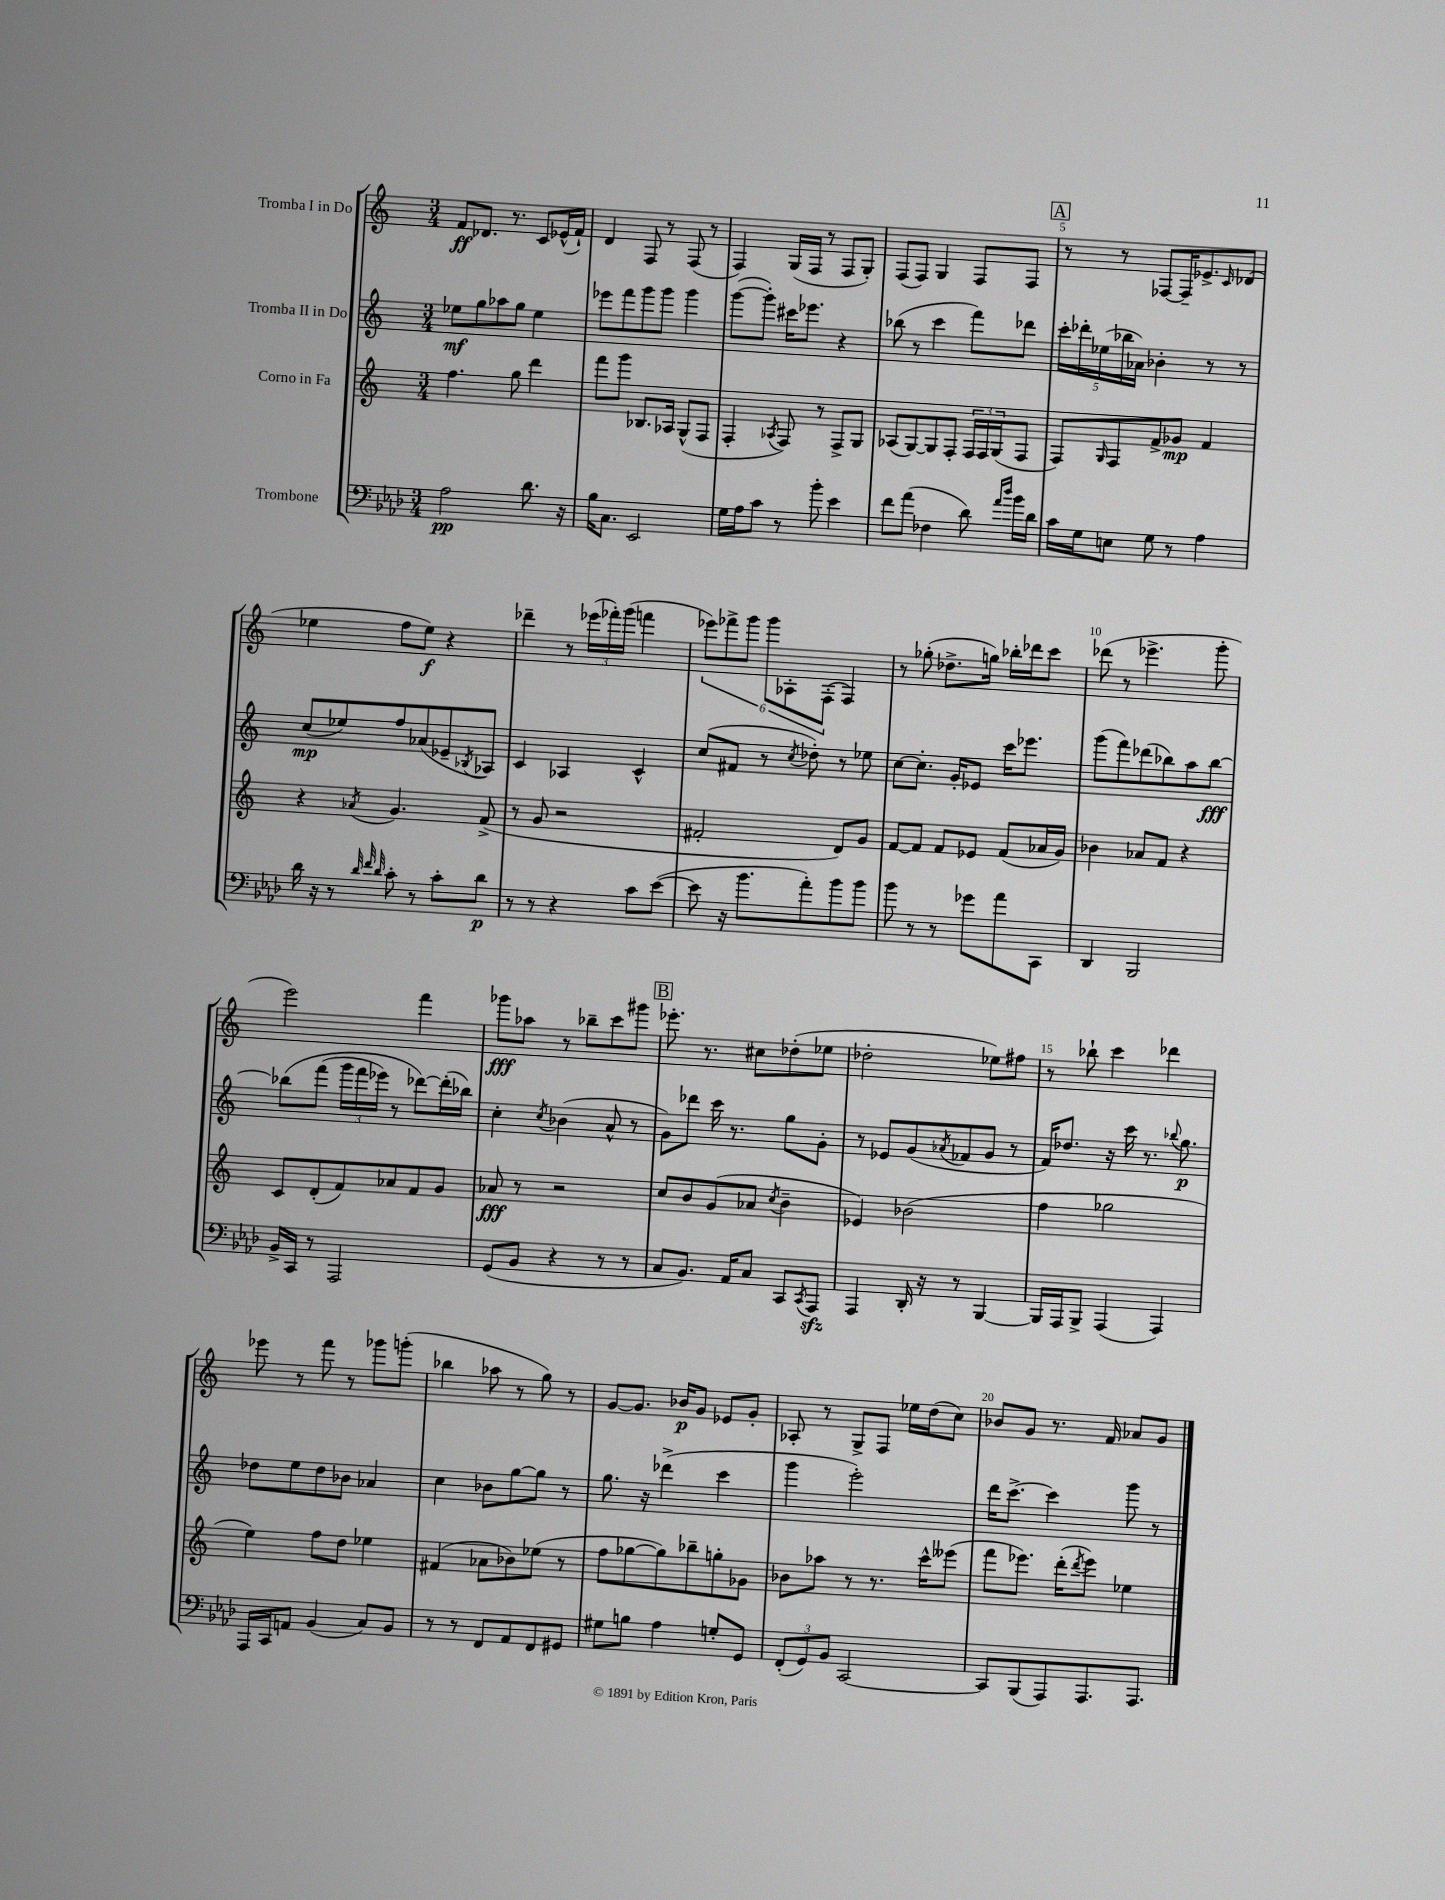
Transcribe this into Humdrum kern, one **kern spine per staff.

**kern	**dynam	**kern	**dynam	**kern	**dynam	**kern	**dynam
*part4	*part4	*part3	*part3	*part2	*part2	*part1	*part1
*staff4	*staff4	*staff3	*staff3	*staff2	*staff2	*staff1	*staff1
*I"Trombone	*	*I"Corno in Fa	*	*I"Tromba II in Do	*	*I"Tromba I in Do	*
*clefF4	*	*clefG2	*	*clefG2	*	*clefG2	*
*k[b-e-a-d-]	*	*k[]	*	*k[]	*	*k[]	*
*M3/4	*	*M3/4	*	*M3/4	*	*M3/4	*
=1	=1	=1	=1	=1	=1	=1	=1
2A-\	pp	4.ff\	.	8ee-X\L	mf	8f/L	ff
.	.	.	.	8gg\	.	8.d-X/J	.
.	.	.	.	8aa-X\	.	.	.
.	.	.	.	.	.	8.r	.
.	.	8gg\	.	8gg\J	.	.	.
8.d-\	.	4ddd\	.	4ee-\	.	8c/L	.
.	.	.	.	.	.	(16e-X^^/L	.
16r	.	.	.	.	.	16f`/JJ)	.
=2	=2	=2	=2	=2	=2	=2	=2
16B-\KL	.	8fff\L	.	8eee-X\L	.	4d/	.
8.C\J	.	.	.	.	.	.	.
.	.	8ggg\J	.	8fff\	.	.	.
2EE-/	.	8.B-X/L	.	8ggg\	.	8F/	.
.	.	.	.	8ggg\J	.	8r	.
.	.	16A-X/Jk	.	.	.	.	.
.	.	(8G^^/L	.	4ggg\	.	(8F/	.
.	.	8F/J	.	.	.	8r	.
=3	=3	=3	=3	=3	=3	=3	=3
16G\LL	.	4F'/	.	([8ggg\L	.	4F/)	.
16A-\J	.	.	.	.	.	.	.
8c\J	.	.	.	8ggg'\J])	.	.	.
.	.	8qA-X/	.	.	.	.	.
8r	.	8F/)	.	16ccc#X\KL	.	(16G/LL	.
.	.	.	.	8.eee-X\J	.	16F/JJ	.
8b-'\	.	8r	.	.	.	8r	.
4e-\	.	8F^/L	.	4r	.	8F/L	.
.	.	8G/J	.	.	.	8G'/J)	.
=4	=4	=4	=4	=4	=4	=4	=4
8f\L	.	(8A-X/L	.	(8bb-X\	.	(8F/L	.
(8a-\J	.	[8G/)	.	8r	.	8F/J)	.
4F-X\	.	8G/]	.	4ccc\	.	4G/	.
.	.	8F'/J	.	.	.	.	.
8d-\)	.	24F/LL	.	8fff\L)	.	8F/L	.
.	.	24F/	.	.	.	.	.
.	.	(24G/J	.	.	.	.	.
16qqa-/LL	.	.	.	.	.	.	.
16qqdd-/JJ	.	.	.	.	.	.	.
16b-\LL	.	8F/J	.	8ddd-X\J	.	8F/J	.
16d-\JJ	.	.	.	.	.	.	.
!!LO:REH:place=s1:t=A
=5	=5	=5	=5	=5	=5	=5	=5
16c\LL	.	8F/L)	.	20ccc'\LL	.	8r	.
.	.	.	.	20ddd-X'\	.	.	.
16G\J	.	.	.	.	.	.	.
.	.	.	.	(20ee-X\	.	.	.
.	.	16qqG/	.	.	.	.	.
8En\J	.	8F/	.	.	.	8r	.
.	.	.	.	20bb-X\	.	.	.
.	.	.	.	20a-X\JJ)	.	.	.
8G\	.	8f^/	.	4b-X'\	.	[8F-X/L	.
8r	.	8g-X/J	mp	.	.	16F-~/K]	.
.	.	.	.	.	.	8.e-X^/	.
4A-\	.	4f/	.	8r	.	.	.
.	.	.	.	.	.	16qqc/	.
.	.	.	.	8r	.	(8d-X/J	.
!!LO:LB:g=z
=6	=6	=6	=6	=6	=6	=6	=6
16d-\	.	4r	.	(8cc/L	mp	4ee-X\	.
16r	.	.	.	.	.	.	.
8r	.	.	.	8ee-X/)	.	.	.
32qqd-/	.	.	.	.	.	.	.
32qqf/	.	.	.	.	.	.	.
32qqd-/	.	8qa-X/	.	.	.	.	.
8c'\	.	4.g/	.	8ff/	.	8ff\L	.
8r	.	.	.	(8a-X/	.	8ee-\J)	f
8c'\L	.	.	.	8e-X~/	.	4r	.
.	.	.	.	8qB-X/	.	.	.
8d-\J	p	(8f^/	.	8A-X/J)	.	.	.
=7	=7	=7	=7	=7	=7	=7	=7
8r	.	8r	.	4c/	.	4ddd-X~\	.
8r	.	8g/	.	.	.	.	.
4r	.	2r	.	4A-X/	.	8r	.
.	.	.	.	.	.	(24eee-X\LL	.
.	.	.	.	.	.	24fff-X'\)	.
.	.	.	.	.	.	(24ggg\JJ	.
8c\L	.	.	.	4c^^/	.	4fffn\	.
([8e-\J	.	.	.	.	.	.	.
=8	=8	=8	=8	=8	=8	=8	=8
8e-\]	.	2f#X'/	.	(8cc/L	.	12eee-X\L)	.
.	.	.	.	.	.	12fff-X^\	.
16r	.	.	.	8f#X/J	.	.	.
.	.	.	.	.	.	12ggg\J	.
8.b-\L	.	.	.	.	.	.	.
.	.	.	.	8r	.	12ggg\L	.
.	.	.	.	.	.	12A-X'\	.
.	.	.	.	8qcc/	.	.	.
8a-'\)	.	.	.	8dd-X'\)	.	.	.
.	.	.	.	.	.	(12F'\J	.
8b-\	.	8d/L)	.	8r	.	4F/)	.
8b-\J	.	8g/J	.	8ee-X\	.	.	.
=9	=9	=9	=9	=9	=9	=9	=9
8b-\	.	[8f/L	.	[8cc\L	.	8r	.
8r	.	8f/J]	.	8.cc'\J]	.	(8gg-X'\	.
8r	.	8f/L	.	.	.	8.dd-X^\L	.
.	.	.	.	16g'/KL	.	.	.
8g-X\L	.	8e-X/J	.	8e-X/J	.	.	.
.	.	.	.	.	.	16ggn\Jk)	.
8a-\	.	(8f/L	.	16ccc\KL	.	16bb-X'\LL	.
.	.	.	.	8.eee-X\J	.	16ddd-X\J	.
8CC\J	.	16a-X/L	.	.	.	8ccc\J	.
.	.	16g/JJ)	.	.	.	.	.
=10	=10	=10	=10	=10	=10	=10	=10
4DD-/	.	4b-X\	.	(8ggg\L	.	(8ddd-X\	.
.	.	.	.	8fff\)	.	8r	.
2BBB-/	.	8a-X/L	.	(8ddd-X\	.	4.eee-X^\	.
.	.	8f/J	.	8bb-X\)	.	.	.
.	.	4r	.	8aa\	.	.	.
.	.	.	.	[8bb-\J	fff	8ggg'\	.
!!LO:LB:g=z
=11	=11	=11	=11	=11	=11	=11	=11
16BB-^/LL	.	8c/L	.	(8bb-X\L]	.	2eee\)	.
16CC/JJ	.	.	.	.	.	.	.
8r	.	(8d'/	.	(8fff\J	.	.	.
2AAA-/	.	8f/)	.	24ggg\LL	.	.	.
.	.	.	.	24fff\	.	.	.
.	.	.	.	24eee-X\JJ)	.	.	.
.	.	8a-X/	.	8r	.	.	.
.	.	8f/	.	[8ddd-X\L)	.	4fff\	.
.	.	8g/J	.	(16ddd-'\L]	.	.	.
.	.	.	.	16bb-X\JJ)	.	.	.
=12	=12	=12	=12	=12	=12	=12	=12
(8GG/L	.	8a-X/	fff	4cc'\	.	8ggg-X\L	fff
8BB-/J	.	8r	.	.	.	8aa-X\J	.
.	.	.	.	8qcc/	.	.	.
4r	.	2r	.	(4b-X\	.	8r	.
.	.	.	.	.	.	8bb-X~\L	.
8r	.	.	.	8a^^/	.	8ccc\	.
8r	.	.	.	8r	.	8ggg#X\J	.
!!LO:REH:place=s1:t=B
=13	=13	=13	=13	=13	=13	=13	=13
8C/L	.	8cc/L	.	8g\L)	.	8.eee-X'\	.
8.BB-/J)	.	8b/	.	8ddd-X\J	.	.	.
.	.	.	.	.	.	8.r	.
.	.	(8g/	.	16ccc\	.	.	.
16AA-/KL	.	.	.	8.r	.	.	.
8C/J	.	8a-X/J	.	.	.	8cc#X\L	.
.	.	8qcc/	.	.	.	.	.
8CC/L	.	4b~\	.	8gg\L	.	(8dd-X'\	.
8qCC/	.	.	.	.	.	.	.
8AAA-zz/J	.	.	.	8g'\J	.	8ee-X\J	.
=14	=14	=14	=14	=14	=14	=14	=14
4AAA-/	.	4e-X/)	.	8r	.	2dd-X'\	.
.	.	.	.	8e-X/L	.	.	.
16DD-'/	.	(2b-X\	.	(8g/	.	.	.
16r	.	.	.	.	.	.	.
.	.	.	.	8qa-X/	.	.	.
8r	.	.	.	8f-X/	.	.	.
[4BBB-/	.	.	.	8g/J	.	8ee-X\L)	.
.	.	.	.	8r	.	8ff#X\J	.
=15	=15	=15	=15	=15	=15	=15	=15
16BBB-/LL]	.	4ff\	.	16f/KL)	.	8r	.
16AAA-/J	.	.	.	8.dd-X/J	.	.	.
8BBB-^/J	.	.	.	.	.	8bb-X`\	.
(4AAA-/	.	2gg-X\	.	16r	.	4ccc\	.
.	.	.	.	16ccc\	.	.	.
.	.	.	.	8.r	.	.	.
4AAA-/)	.	.	.	.	.	4ddd-X\	.
.	.	.	.	8qqbb-X/	.	.	.
.	.	.	.	8.gg\	p	.	.
!!LO:LB:g=z
=16	=16	=16	=16	=16	=16	=16	=16
16AAA-/LL	.	4ee\)	.	8dd-X\L	.	8eee-X\	.
16CC/J	.	.	.	.	.	.	.
8AAn/J	.	.	.	8ee\	.	8r	.
(4BB-/	.	8ff\L	.	8dd-\	.	8fff\	.
.	.	8dd\J	.	8b-X\J	.	8r	.
8C/L)	.	4ee-X\	.	4a-X/	.	8ggg-X\L	.
8BB-/J	.	.	.	.	.	(8gggn'\J	.
=17	=17	=17	=17	=17	=17	=17	=17
8r	.	(4f#X/	.	4cc\	.	4bb-X\	.
8r	.	.	.	.	.	.	.
8FF/L	.	8a-X\L	.	8b-X\L	.	8aa-X\	.
8AA-/	.	8b-X\)	.	[8gg\	.	8r	.
8FF/	.	(8ee-X\J	.	8gg\J]	.	8gg\)	.
8GG#X/J	.	8r	.	8r	.	8r	.
=18	=18	=18	=18	=18	=18	=18	=18
8G#X\L	.	8ff\L	.	8.gg\	.	[8g/L	.
8Bn\J	.	[8gg-X\	.	.	.	8.g/J]	.
.	.	.	.	16r	.	.	.
4A-\	.	8gg-\])	.	(4ddd-X^\	.	.	.
.	.	.	.	.	.	16b-X/KL	p
.	.	8bb-X~\	.	.	.	8g/J	.
8Gn'/L	.	8ggn'\	.	4ccc\	.	8e-X/L	.
8GG/J	.	8g-X\J	.	.	.	8g'/J	.
=19	=19	=19	=19	=19	=19	=19	=19
(12FF'/L	.	8b-X\L	.	4ggg\	.	8A-X'/	.
12GG/)	.	.	.	.	.	.	.
.	.	8aa-X\J	.	.	.	8r	.
12BB-/J	.	.	.	.	.	.	.
[2CC/	.	8r	.	2eee'\)	.	8G^/L	.
.	.	8.r	.	.	.	8F/J	.
.	.	.	.	.	.	16ee-X\LL	.
.	.	16ccc^^\KL	.	.	.	(16dd\J	.
.	.	(8eee--X\J	.	.	.	8cc\J)	.
=20	=20	=20	=20	=20	=20	=20	=20
8CC/L]	.	8fff\L	.	16ddd\KL	.	8b-X/L	.
.	.	.	.	[8.ccc^\J	.	.	.
(8BBB-/	.	8.eee-X\J)	.	.	.	8g/J	.
8AAA-/)	.	.	.	4ccc\]	.	8.r	.
.	.	(16ddd'\KL	.	.	.	.	.
.	.	8qddd/	.	.	.	.	.
8.AAA-/	.	8eee-\J)	.	.	.	.	.
.	.	.	.	.	.	16f/	.
.	.	4ee-X\	.	8ggg\	.	8a-X/L	.
8.AAA-/J	.	.	.	.	.	.	.
.	.	.	.	8r	.	8g/J	.
==	==	==	==	==	==	==	==
*-	*-	*-	*-	*-	*-	*-	*-
